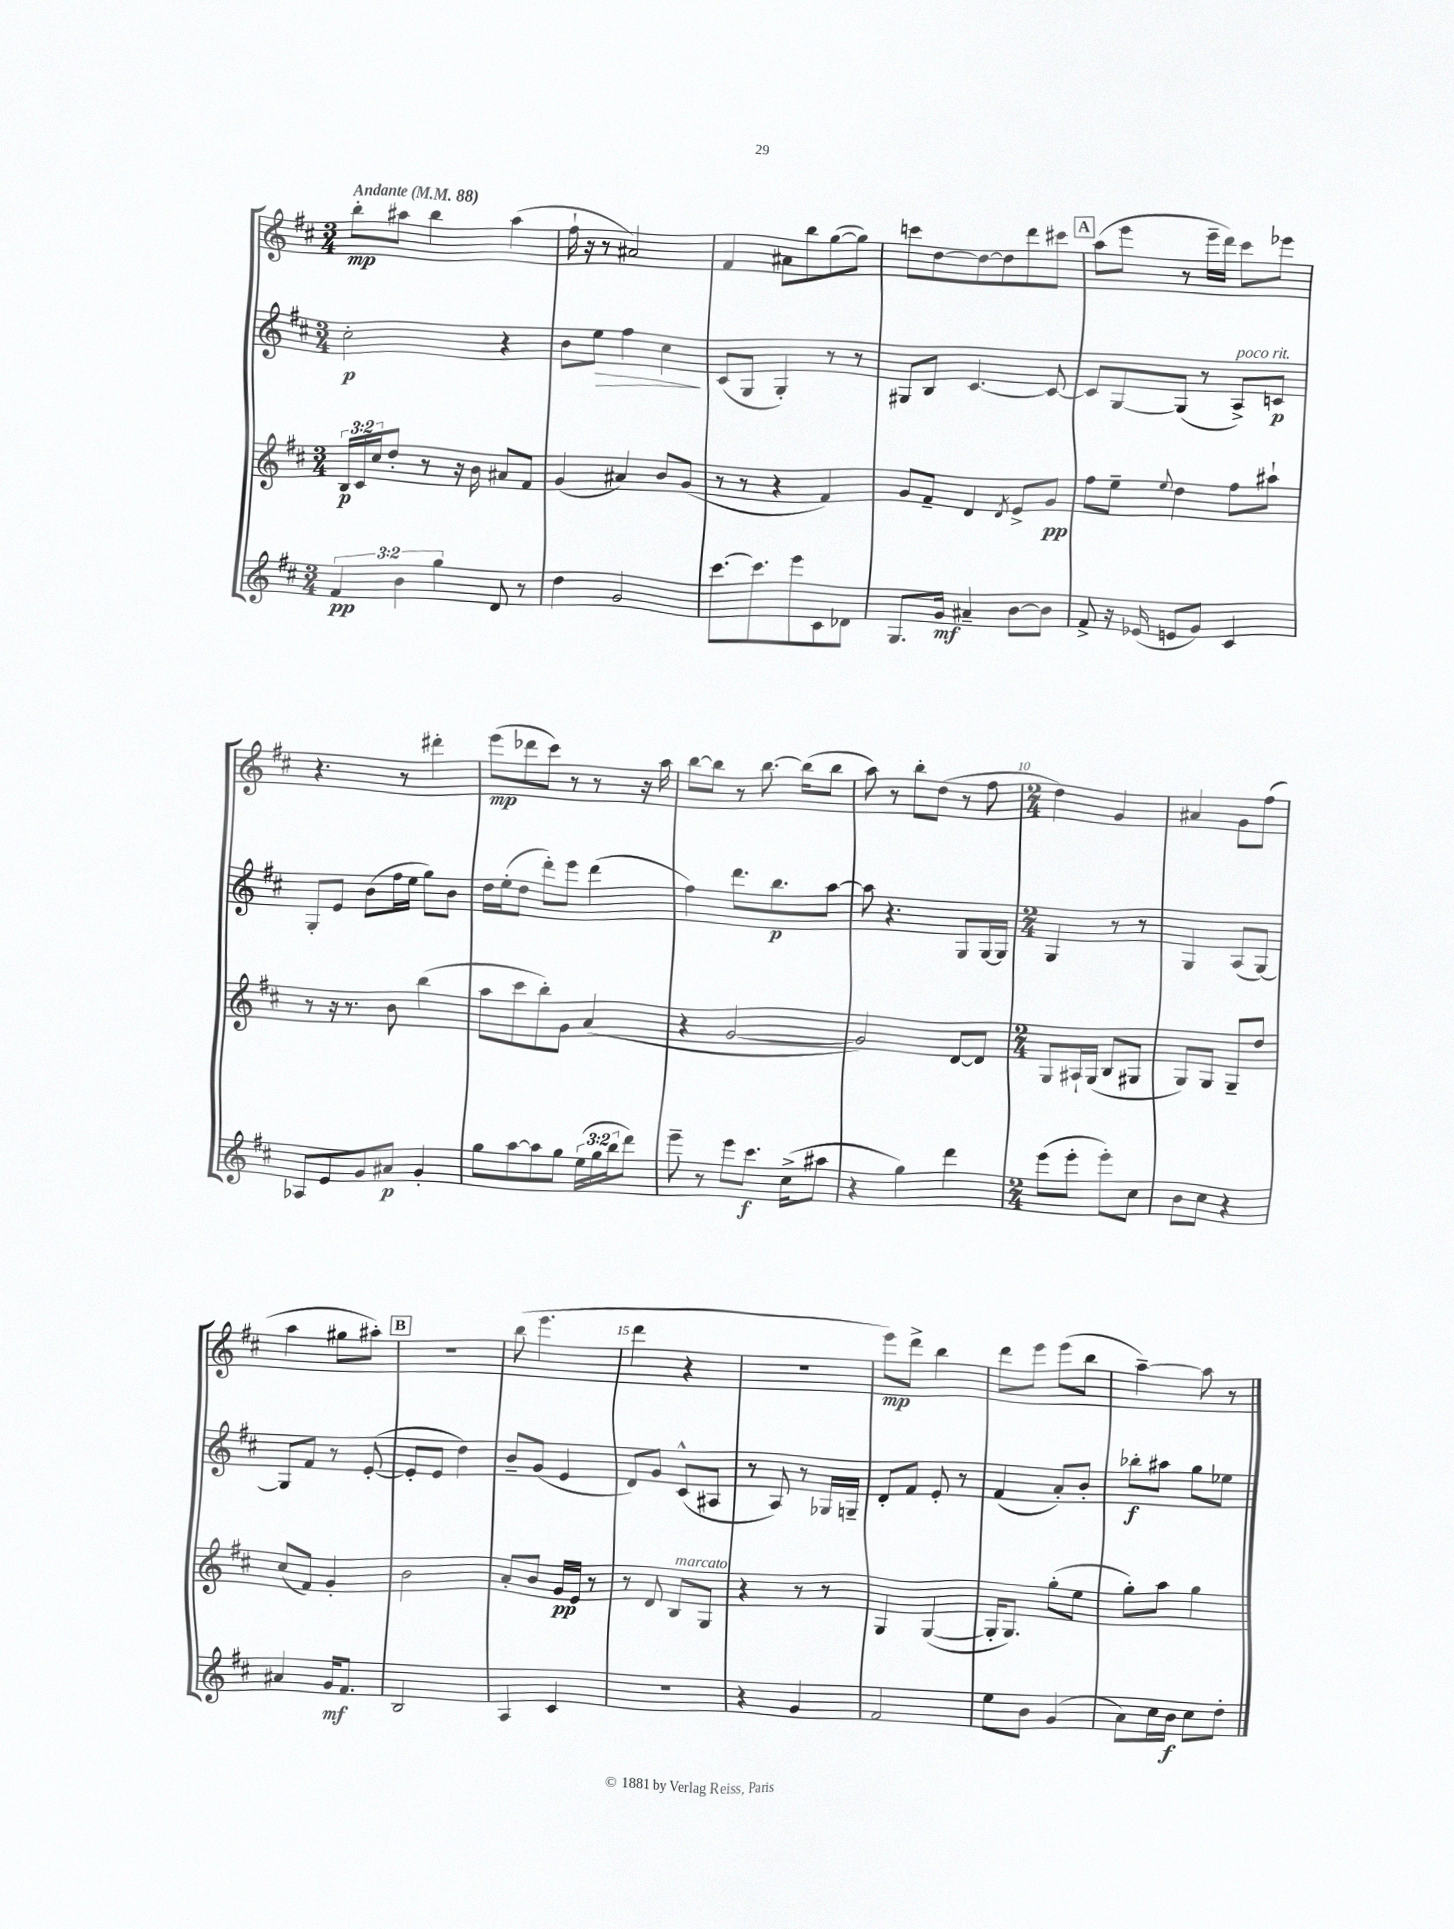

**kern	**dynam	**kern	**dynam	**kern	**dynam	**kern	**dynam
*part4	*part4	*part3	*part3	*part2	*part2	*part1	*part1
*staff4	*staff4	*staff3	*staff3	*staff2	*staff2	*staff1	*staff1
*clefG2	*	*clefG2	*	*clefG2	*	*clefG2	*
*k[f#c#]	*	*k[f#c#]	*	*k[f#c#]	*	*k[f#c#]	*
*M3/4	*	*M3/4	*	*M3/4	*	*M3/4	*
*MM88	*	*MM88	*	*MM88	*	*MM88	*
=1	=1	=1	=1	=1	=1	=1	=1
!	!	!	!	!	!	!LO:TX:a:B:t=Andante	!
6f#/	pp	24B/LL	p	2cc#'\	p	8bb'\L	mp
.	.	24c#/	.	.	.	.	.
.	.	24cc#/J	.	.	.	.	.
.	.	8dd'/J	.	.	.	8aa#X\J	.
6b\	.	.	.	.	.	.	.
.	.	8r	.	.	.	4bb\	.
6gg\	.	.	.	.	.	.	.
.	.	16r	.	.	.	.	.
.	.	16b\	.	.	.	.	.
8d/	.	8a#X/L	.	4r	.	(4aa#\	.
8r	.	8f#/J	.	.	.	.	.
=2	=2	=2	=2	=2	=2	=2	=2
4dd\	.	(4g/	.	8b\L	.	16ff#`\	.
.	.	.	.	.	.	16r	.
!	!	!	!	!	!LO:HP:b	!	!
.	.	.	.	8ee\J	>	8r	.
2g/	.	4a#X/)	.	4ff#\	.	2a#X/)	.
.	.	8b/L	.	4cc#\	.	.	.
.	.	(8g/J	.	.	.	.	.
.	.	.	.	.	]	.	.
=3	=3	=3	=3	=3	=3	=3	=3
[8.ccc#\L	.	8r	.	(8c#/L	.	4f#/	.
.	.	8r	.	8G/J	.	.	.
8.ccc#\]	.	.	.	.	.	.	.
.	.	4r	.	4G'/)	.	8a#X\L	.
8eee\	.	.	.	.	.	8bb\	.
8c#\	.	4f#/)	.	8r	.	([8gg\	.
8d-X\J	.	.	.	8r	.	8gg\J])	.
=4	=4	=4	=4	=4	=4	=4	=4
8.G/L	.	8g/L	.	8G#X/L	.	8cccn\L	.
.	.	8f#~/J	.	8B/J	.	[8dd\	.
16g/Jk	mf	.	.	.	.	.	.
4a#X~/	.	4d/	.	[4.c#/	.	8dd\_	.
.	.	.	.	.	.	8dd\]	.
.	.	8qd/	.	.	.	.	.
[8b\L	.	8e^/L	.	.	.	8ddd\	.
8b\J]	.	8g/J	pp	8c#/_	.	8ccc#X\J	.
!!LO:REH:place=s1:t=A
=5	=5	=5	=5	=5	=5	=5	=5
8f#^/	.	8ff#\L	.	8c#/L]	.	(8aa\L	.
16r	.	8ee~\J	.	[8G/	.	8eee\J	.
(16e-X/	.	.	.	.	.	.	.
.	.	8qqee/	.	.	.	.	.
8en/L	.	4dd\	.	(8G/J]	.	8r	.
8g/J)	.	.	.	8r	.	16eee~\LL	.
.	.	.	.	.	.	16ddd\JJ)	.
!	!	!	!	!LO:TX:a:i:t=poco rit.	!	!	!
4c#/	.	8ff#\L	.	8A^/L)	.	8ccc#\L	.
.	.	8aa#X`\J	.	8cn/J	p	8eee-X\J	.
!!LO:LB:g=z
=6	=6	=6	=6	=6	=6	=6	=6
8A-X/L	.	8r	.	8G'/L	.	4.r	.
8e/	.	16r	.	8e/J	.	.	.
.	.	8.r	.	.	.	.	.
8g/	.	.	.	(8b\L	.	.	.
8a#X/J	p	8b\	.	16ff#\L	.	8r	.
.	.	.	.	16ee\JJ	.	.	.
4g'/	.	(4bb\	.	8gg\L)	.	4ddd#X'\	.
.	.	.	.	8b\J	.	.	.
=7	=7	=7	=7	=7	=7	=7	=7
8gg\L	.	8aa\L	.	16dd\LL	.	(8eee\L	mp
.	.	.	.	(16ee'\J	.	.	.
[8aa\	.	8ccc#\	.	8dd\J	.	8ddd-X\	.
8aa\]	.	8bb'\)	.	8ddd'\L)	.	8ccc#\J)	.
8gg\J	.	8g\J	.	8eee\J	.	8r	.
(24ee\LL	.	(4a/	.	(4ddd\	.	8r	.
24gg\	.	.	.	.	.	.	.
24bb\J	.	.	.	.	.	.	.
8ddd\J)	.	.	.	.	.	16r	.
.	.	.	.	.	.	16aa\	.
=8	=8	=8	=8	=8	=8	=8	=8
8eee~\	.	4r	.	4ff#\)	.	[8bb\L	.
8r	.	.	.	.	.	8bb\J]	.
8eee\L	.	[2g/	.	8.ddd\L	.	8r	.
8.ccc#\J	f	.	.	.	.	[8.bb\	.
.	.	.	.	8.bb\	p	.	.
(16cc#^\KL	.	.	.	.	.	(16bb\KL]	.
8aa#X\J	.	.	.	[8aa\J	.	8bb\J	.
=9	=9	=9	=9	=9	=9	=9	=9
4r	.	2g/])	.	8aa\]	.	8aa\)	.
.	.	.	.	4.r	.	8r	.
4gg\)	.	.	.	.	.	8bb'\L	.
.	.	.	.	.	.	(8dd\J	.
4ddd\	.	[8d/L	.	8G/L	.	8r	.
.	.	8d/J]	.	[16G/L	.	8ff#\	.
.	.	.	.	16G/JJ]	.	.	.
=10	=10	=10	=10	=10	=10	=10	=10
*M2/4	*	*M2/4	*	*M2/4	*	*M2/4	*
(8eee\L	.	8G/L	.	4G/	.	4dd\)	.
8eee'\J	.	16A#X`/L	.	.	.	.	.
.	.	(16G/JJ	.	.	.	.	.
8eee'\L)	.	8B/L	.	8r	.	4g/	.
8cc#\J	.	8G#X/J	.	8r	.	.	.
=11	=11	=11	=11	=11	=11	=11	=11
8b\L	.	8G/L)	.	4G/	.	4a#X/	.
8cc#\J	.	8G/J	.	.	.	.	.
4r	.	8G~/L	.	(8A/L	.	8g\L	.
.	.	8dd/J	.	[8G/J)	.	(8ff#\J	.
!!LO:LB:g=z
=12	=12	=12	=12	=12	=12	=12	=12
4a#X/	.	(8cc#/L	.	8G/L]	.	4aa\	.
.	.	8f#/J)	.	8f#/J	.	.	.
16g/KL	mf	4g'/	.	8r	.	8gg#X\L	.
8.f#/J	.	.	.	.	.	.	.
.	.	.	.	([8e'/	.	8aa#X'\J)	.
!!LO:REH:place=s1:t=B
=13	=13	=13	=13	=13	=13	=13	=13
2B/	.	2b\	.	8e'/L]	.	2r	.
.	.	.	.	8e/J	.	.	.
.	.	.	.	4dd\)	.	.	.
=14	=14	=14	=14	=14	=14	=14	=14
4A/	.	8a'/L	.	8b~/L	.	(8bb\	.
.	.	8b/J	.	(8g/J	.	4.eee\	.
4c#/	.	16g/LL	pp	4e/	.	.	.
.	.	16e/JJ	.	.	.	.	.
.	.	8r	.	.	.	.	.
=15	=15	=15	=15	=15	=15	=15	=15
2r	.	8r	.	8d/L)	.	4ddd\	.
.	.	8d/	.	8g/J	.	.	.
!	!	!LO:TX:a:i:t=marcato	!	!	!	!	!
.	.	8B/L	.	(8c#^^/L	.	4r	.
.	.	8G/J	.	8A#X/J	.	.	.
=16	=16	=16	=16	=16	=16	=16	=16
4r	.	4r	.	8r	.	2r	.
.	.	.	.	8A/)	.	.	.
4g/	.	8r	.	8r	.	.	.
.	.	8r	.	16G-X/LL	.	.	.
.	.	.	.	16Gn~/JJ	.	.	.
=17	=17	=17	=17	=17	=17	=17	=17
2f#/	.	4G/	.	8d'/L	.	8eee\L)	mp
.	.	.	.	8f#/J	.	8ddd^\J	.
.	.	([4G/	.	8e'/	.	4bb\	.
.	.	.	.	8r	.	.	.
=18	=18	=18	=18	=18	=18	=18	=18
8ee\L	.	16G'/KL]	.	(4f#/	.	8ddd\L	.
.	.	8.G/J)	.	.	.	.	.
8b\J	.	.	.	.	.	8eee\J	.
(4g/	.	(8gg'\L	.	8a'/L)	.	(8eee\L	.
.	.	8ee\J	.	8b'/J	.	8bb\J	.
=19	=19	=19	=19	=19	=19	=19	=19
8a\L)	.	8gg'\L)	.	8bb-X'\L	f	[4aa~\)	.
16cc#\L	.	8aa\J	.	8aa#X\J	.	.	.
16b\JJ	f	.	.	.	.	.	.
8cc#\L	.	4gg\	.	8gg\L	.	8aa\]	.
8dd'\J	.	.	.	8ee-X\J	.	8r	.
==	==	==	==	==	==	==	==
*-	*-	*-	*-	*-	*-	*-	*-
